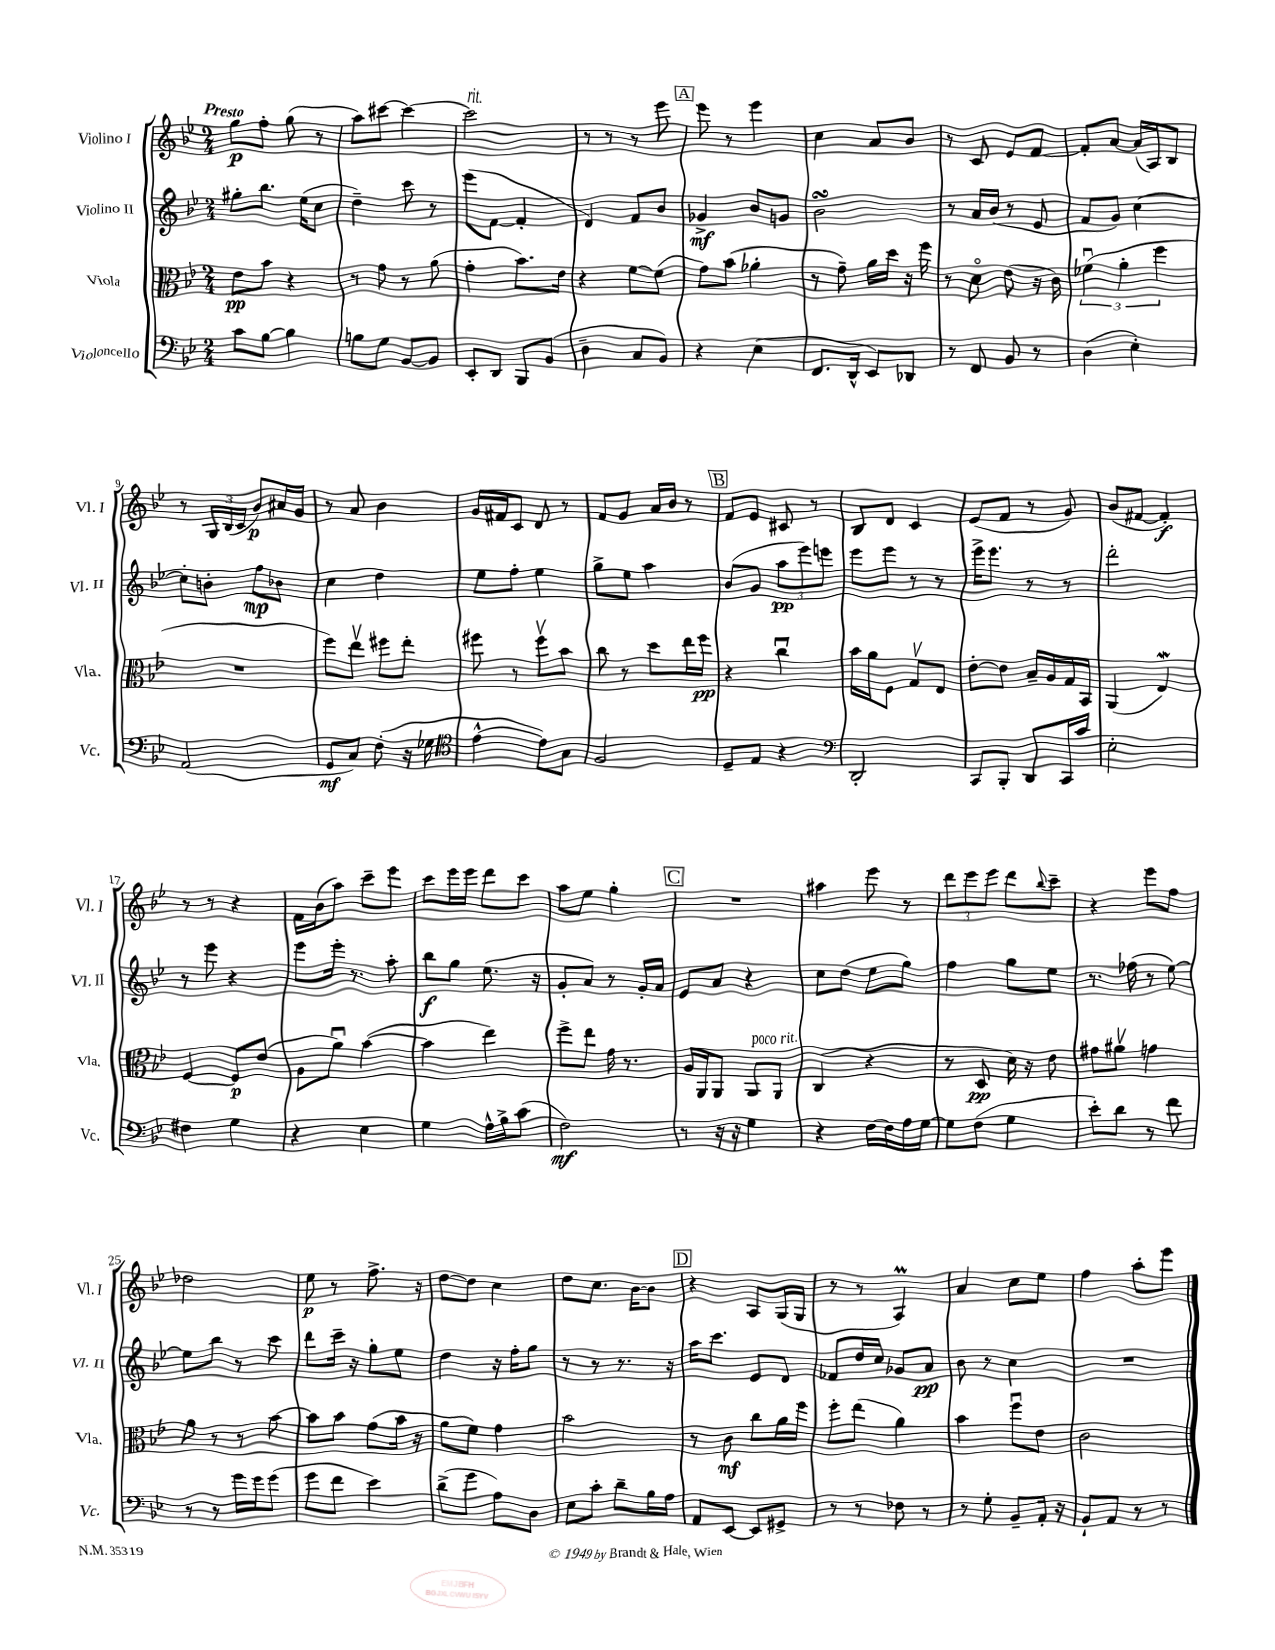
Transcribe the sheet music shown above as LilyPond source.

<<
\new StaffGroup <<
\new Staff = "s0" \with { instrumentName = "Violino I" shortInstrumentName = "Vl. I" } {
    \clef treble \key bes \major \numericTimeSignature \time 2/4 \tempo "Presto"
    g''8\p f''8-. g''8( r8 |
    a''8) cis'''8~ cis'''4~ |
    cis'''2^\markup { \italic "rit." } |
    r8 r8 r8 ees'''8 |
    \mark \markup { \box "A" } ees'''8 r8 ees'''4 |
    c''4 a'8 bes'8 |
    r8 c'8 ees'8 f'8~ |
    f'8-. a'8~ a'16( a16) bes8 |
    r8 \tuplet 3/2 { g16 bes16( c'16 } bes'8\p) ais'16 g'16 |
    r8 a'8 bes'4 |
    g'16 fis'16 c'8 d'8 r8 |
    f'8 g'8 a'16 bes'16 r8 |
    \mark \markup { \box "B" } f'8 ees'8 cis'8 r8 |
    bes8 d'8 c'4 |
    ees'8( f'8 r8 g'8) |
    bes'8( fis'8~ fis'4-.\f) |
    r8 r8 r4 |
    f'16 bes'16( a''8) c'''8-- ees'''8 |
    c'''8 ees'''16 ees'''16 d'''8 c'''8 |
    a''8 ees''8 g''4-. |
    \mark \markup { \box "C" } R2 |
    ais''4 ees'''8 r8 |
    \tuplet 3/2 { d'''8 ees'''8 ees'''8 } d'''8 \appoggiatura { bes''8 } c'''8-- |
    r4 ees'''8 f''8 |
    des''2 |
    ees''8\p r8 f''8.-> r16 |
    d''8~ d''8 c''4 |
    d''8 c''8. bes'16~ bes'8 |
    \mark \markup { \box "D" } r4 a8 g16( g16 |
    r8 r8 a4\prall) |
    a'4 c''8 ees''8 |
    f''4 a''8-. ees'''8 \bar "|." |
}
\new Staff = "s1" \with { instrumentName = "Violino II" shortInstrumentName = "Vl. II" } {
    \clef treble \key bes \major \numericTimeSignature \time 2/4
    gis''8-. bes''8. ees''16( c''8 |
    d''4--) c'''8 r8 |
    ees'''8( f'8~ f'4-. |
    d'4) f'8 bes'8 |
    \mark \markup { \box "A" } ges'4->\mf bes'8 g'8 |
    bes'2\turn |
    r8 a'16 bes'16( r8 ees'8 |
    f'8 g'8) c''4~ |
    c''8-. b'8-. f''8\mp bes'8 |
    c''4 d''4 |
    ees''8 f''8-. ees''4 |
    g''8-> ees''8 a''4 |
    \mark \markup { \box "B" } bes'8( g'8 \tuplet 3/2 { a''8\pp ees'''8) e'''8 } |
    ees'''8 ees'''8 r8 r8 |
    ees'''16-> ees'''8. r8 r8 |
    d'''2-. |
    r8 ees'''8 r4 |
    ees'''8 ees'''16-. r8. a''8-. |
    bes''8\f g''8 ees''8.( r16 |
    g'8-. a'8) r8 g'16-. a'16 |
    \mark \markup { \box "C" } ees'8 a'8 r4 |
    c''8 d''8( ees''8 g''8) |
    f''4 g''8 ees''8 |
    r8. fes''16( r8 ees''8~) |
    ees''8 bes''8 r8 c'''8 |
    d'''8 c'''16-- r16 g''8-. ees''8 |
    d''4 r16 f''16-. g''8 |
    r8 r8 r8. r16 |
    \mark \markup { \box "D" } a''16 c'''8. ees'8 d'8 |
    fes'8 d''16 c''16 ges'8 a'8\pp |
    bes'8 r8 c''4 |
    R2 \bar "|." |
}
\new Staff = "s2" \with { instrumentName = "Viola" shortInstrumentName = "Vla." } {
    \clef alto \key bes \major \numericTimeSignature \time 2/4
    ees'8\pp bes'8 r4 |
    r8 g'8 r8 a'8( |
    g'4-. bes'8.) ees'16 |
    r4 f'8~ f'8( |
    \mark \markup { \box "A" } g'8) bes'8( aes'4-. |
    r8 g'8--) a'16 d''16 r16 f''16 |
    r8 d'8\flageolet ees'8( r16 c'16) |
    \tuplet 3/2 { fes'4\downbow( a'4-. f''4 } |
    R2 |
    f''8) ees''8\upbow fis''8 ees''8-. |
    fis''8 r8 fis''8\upbow bes'8 |
    c''8 r8 d''8 ees''16 f''16\pp |
    \mark \markup { \box "B" } r4 c''4\downbow |
    bes'16 a'16 f8 g8\upbow ees8 |
    ees'8~-. ees'8 bes16-- a16 g16 bes,16 |
    a,4( ees4\mordent) |
    f4~ f8\p ees'8( |
    a8 a'8\downbow) bes'4~( |
    bes'4 ees''4) |
    f''8-> ees''8 g'16 r8. |
    \mark \markup { \box "C" } a16 a,16 a,8 a,8^\markup { \italic "poco rit." } a,8 |
    c4( r4 |
    r8 d8\pp d'16) r16 ees'8 |
    gis'8 ais'8\upbow g'4 |
    a'8 r8 r8 bes'8~ |
    bes'8 bes'8 g'8( bes'16 r16 |
    a'8 f'8) g'4 |
    bes'2 |
    \mark \markup { \box "D" } r8 c'8\mf c''8 a'16 f''16 |
    f''8-. ees''8( a'4) |
    bes'4 f''8\downbow ees'8 |
    c'2 \bar "|." |
}
\new Staff = "s3" \with { instrumentName = "Violoncello" shortInstrumentName = "Vc." } {
    \clef bass \key bes \major \numericTimeSignature \time 2/4
    c'8 bes8~ bes4 |
    b8 g8 bes,8~ bes,8 |
    ees,8-. d,8 bes,,8 bes,8( |
    d4-- c8 bes,8) |
    \mark \markup { \box "A" } r4 ees4( |
    f,8. d,16-^ ees,8) des,8 |
    r8 f,8 bes,8 r8 |
    d4( ees4-.) |
    a,2( |
    g,8\mf c8) f8-.( r16 ges16 |
    \clef tenor ees'4~-^ ees'8) g8 |
    f2 |
    \mark \markup { \box "B" } d8-- ees8 r4 |
    \clef bass d,2-. |
    c,8 bes,,8-. d,8 c,16 c'16 |
    ees2-. |
    fis4 g4 |
    r4 ees4 |
    g4 a16-^ bes16-> c'8( |
    f2\mf) |
    \mark \markup { \box "C" } r8 r16 r16 g4 |
    r4 f16~ f16 a16 g16~ |
    g8 f8( g4 |
    ees'8-.) d'8 r8 f'8 |
    r8 r8 g'16 g'16 g'8( |
    g'8 f'8 ees'4) |
    d'8->( g'8 a8) d8 |
    ees8 c'8-. d'8-- bes16 a16 |
    \mark \markup { \box "D" } a,8 ees,8~ ees,8 gis,8-> |
    r8 r8 fes8 r8 |
    r8 g8-. bes,8-- a,16-. r16 |
    bes,8-! a,8 r8 r8 \bar "|." |
}
>>
>>
